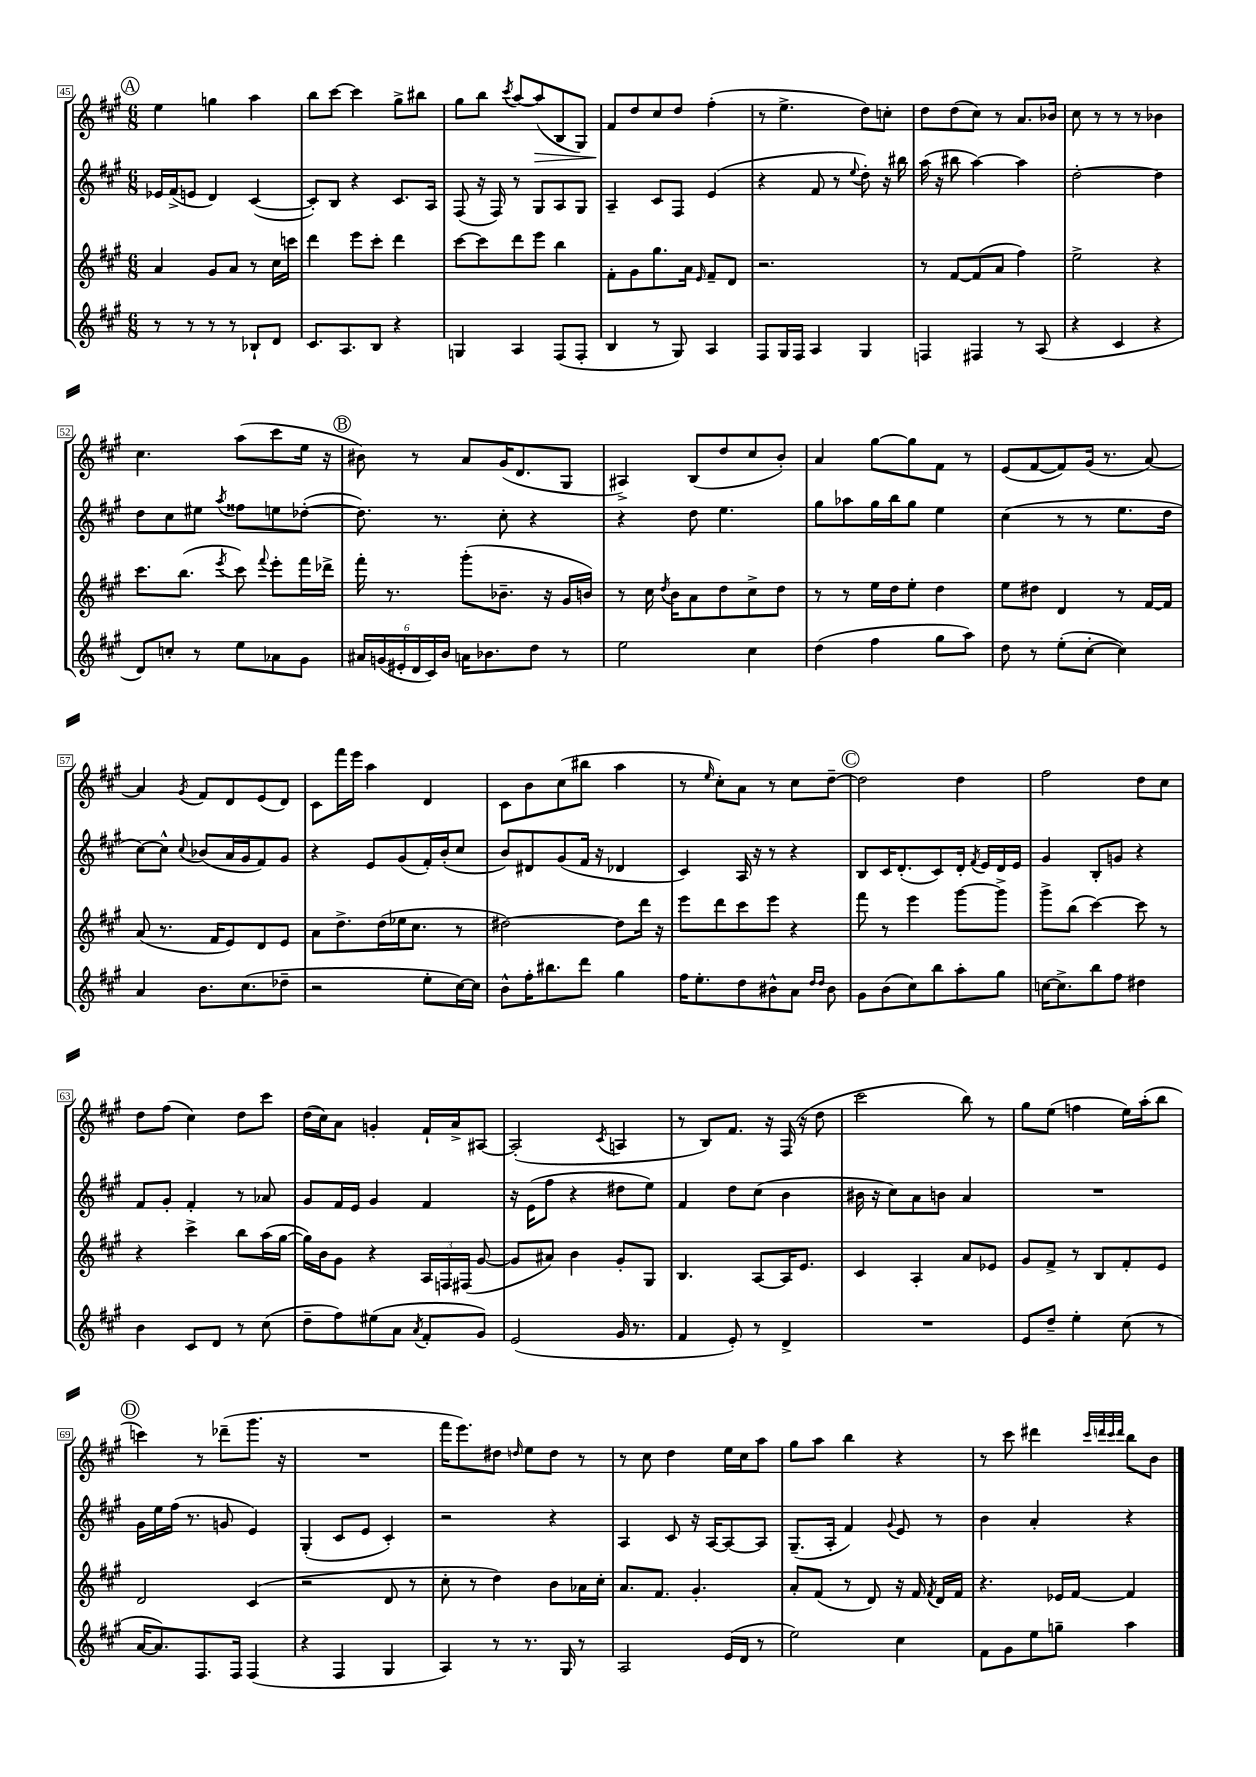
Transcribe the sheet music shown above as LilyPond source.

<<
\new StaffGroup <<
\new Staff = "s0" {
    \clef treble \key a \major \numericTimeSignature \time 6/8
    \autoBeamOff \mark \markup { \circle "A" } e''4 g''4 a''4 |
    b''8[ cis'''8]~ cis'''4 gis''8[-> bis''8] |
    gis''8[ b''8] \acciaccatura { cis'''8 } a''8[~ a''8\>( b8 gis8]) |
    fis'8[\! d''8 cis''8 d''8] fis''4-.( |
    r8 e''4.-> d''8[) c''8]-. |
    d''8[ d''8( cis''8]) r8 a'8.[ bes'16] |
    cis''8 r8 r8 r8 bes'4 |
    cis''4. a''8[( cis'''8 e''16] r16 |
    \mark \markup { \circle "B" } bis'8) r8 a'8[ gis'16( d'8. gis8] |
    ais4->) b8[( d''8 cis''8 b'8]-.) |
    a'4 gis''8[~ gis''8 fis'8] r8 |
    e'8[( fis'8~ fis'8) gis'16]( r8. a'8~) |
    a'4 \acciaccatura { gis'8 } fis'8[ d'8 e'8( d'8]) |
    cis'8[ fis'''16 e'''16] a''4 d'4 |
    cis'8[ b'8 cis''8( bis''8] a''4 |
    r8 \grace { e''16 } cis''8[-.) a'8] r8 cis''8[ d''8]~-- |
    \mark \markup { \circle "C" } d''2 d''4 |
    fis''2 d''8[ cis''8] |
    d''8[ fis''8]( cis''4) d''8[ cis'''8] |
    d''16[( cis''16) a'8] g'4-. fis'16[-! a'16-> ais8]~ |
    ais2-.( \acciaccatura { cis'8 } a4 |
    r8 b8[) fis'8.] r16 fis16( r16 d''8 |
    cis'''2 b''8) r8 |
    gis''8[ e''8]( f''4 e''16[) a''16-.( b''8] |
    \mark \markup { \circle "D" } c'''4) r8 des'''8[--( gis'''8.] r16 |
    R2. |
    fis'''16[ e'''8.) dis''8] \grace { d''16 } e''8[ d''8] r8 |
    r8 cis''8 d''4 e''16[ cis''16 a''8] |
    gis''8[ a''8] b''4 r4 |
    r8 cis'''8 dis'''4 \grace { cis'''32[ d'''32 cis'''32 d'''32] } b''8[ b'8] \bar "|." |
}
\new Staff = "s1" {
    \clef treble \key a \major \numericTimeSignature \time 6/8
    \autoBeamOff \mark \markup { \circle "A" } ees'16[ fis'16->( e'8] d'4) cis'4~( |
    cis'8[-.) b8] r4 cis'8.[ a16] |
    fis8( r16 fis16) r8 gis8[ a8 gis8] |
    a4-- cis'8[ fis8] e'4( |
    r4 fis'8 r8 \appoggiatura { e''8 } d''8-.) r16 bis''16 |
    a''16( r16 bis''8 a''4~) a''4 |
    d''2~-. d''4 |
    d''8[ cis''8 eis''8] \acciaccatura { a''8 } fisis''8[ e''8 des''8]~-.( |
    \mark \markup { \circle "B" } des''8.) r8. cis''8-. r4 |
    r4 d''8 e''4. |
    gis''8[ aes''8 gis''16 b''16 gis''8] e''4 |
    cis''4( r8 r8 e''8.[ d''16] |
    cis''8[~) cis''8]-^ \appoggiatura { cis''8 } bes'8[( a'16 gis'16 fis'8) gis'8] |
    r4 e'8[ gis'8( fis'16-.) b'16-.( cis''8] |
    b'8[) dis'8 gis'8( fis'16] r16 des'4 |
    cis'4) a16 r16 r8 r4 |
    \mark \markup { \circle "C" } b8[ cis'16 d'8.-.( cis'8) d'16]-. \acciaccatura { fis'8 } e'16[ d'16 e'16] |
    gis'4 b8[-. g'8] r4 |
    fis'8[ gis'8]-. fis'4-. r8 aes'8 |
    gis'8[ fis'16 e'16] gis'4 fis'4 |
    r16 e'16[( fis''8] r4 dis''8[ e''8]) |
    fis'4 d''8[ cis''8]( b'4 |
    bis'16 r16 cis''8[) a'8 b'8] a'4 |
    R2. |
    \mark \markup { \circle "D" } gis'16[ e''16 fis''16]( r8. g'8 e'4) |
    gis4-.( cis'8[ e'8] cis'4-.) |
    r2 r4 |
    a4 cis'8 r16 a16[~ a8~ a8] |
    gis8.[--( a16]-. fis'4) \appoggiatura { gis'8 } e'8 r8 |
    b'4 a'4-. r4 \bar "|." |
}
\new Staff = "s2" {
    \clef treble \key a \major \numericTimeSignature \time 6/8
    \autoBeamOff \mark \markup { \circle "A" } a'4 gis'8[ a'8] r8 cis''16[ c'''16] |
    d'''4 e'''8[ cis'''8]-. d'''4 |
    cis'''8[~ cis'''8 d'''8 e'''8] b''4 |
    fis'8[-. gis'8 gis''8. a'16] \grace { e'16 } fis'8[-- d'8] |
    r2. |
    r8 fis'8[~ fis'8( a'8] fis''4) |
    e''2-> r4 |
    cis'''8.[ b''8.]( \acciaccatura { e'''8 } cis'''8) \appoggiatura { fis'''8 } e'''8[-. fis'''16 des'''16]-> |
    \mark \markup { \circle "B" } fis'''16-. r8. gis'''8[-.( bes'8.]-- r16 gis'16[ b'16]) |
    r8 cis''16 \acciaccatura { d''8 } b'16[ a'8 d''8 cis''8-> d''8] |
    r8 r8 e''16[ d''16 e''8]-. d''4 |
    e''8[ dis''8] d'4 r8 fis'16[~ fis'16] |
    a'8( r8. fis'16[ e'8) d'8 e'8] |
    a'8[ d''8.-> d''16( ees''16 cis''8.] r8 |
    dis''2~) dis''8[ d'''16] r16 |
    e'''8[ d'''8 cis'''8 e'''8] r4 |
    \mark \markup { \circle "C" } fis'''8 r8 e'''4 gis'''8[~ gis'''8]-> |
    gis'''8[-> b''8]( cis'''4~) cis'''8 r8 |
    r4 cis'''4-> b''8[ a''16( gis''16]~ |
    gis''16[) b'16 gis'8] r4 \tuplet 3/2 { a16[ f16 fis16]( } gis'8~ |
    gis'8[ ais'8]) b'4 gis'8[-. gis8] |
    b4. a8[~ a16 e'8.] |
    cis'4 a4-. a'8[ ees'8] |
    gis'8[ fis'8]-> r8 b8[ fis'8-. e'8] |
    \mark \markup { \circle "D" } d'2 cis'4( |
    r2 d'8 r8 |
    cis''8-. r8 d''4) b'8[ aes'16 cis''16]-. |
    a'8.[ fis'8.] gis'4.-. |
    a'8[-. fis'8]( r8 d'8) r16 fis'16 \acciaccatura { fis'8 } d'16[ fis'16] |
    r4. ees'16[ fis'16]~ fis'4 \bar "|." |
}
\new Staff = "s3" {
    \clef treble \key a \major \numericTimeSignature \time 6/8
    \autoBeamOff \mark \markup { \circle "A" } r8 r8 r8 r8 bes8[-! d'8] |
    cis'8.[ a8. b8] r4 |
    g4 a4 fis8[( fis8]-. |
    b4 r8 gis8) a4 |
    fis8[ gis16 fis16] a4 gis4 |
    f4 fis4 r8 a8( |
    r4 cis'4 r4 |
    d'8[) c''8]-. r8 e''8[ aes'8 gis'8] |
    \mark \markup { \circle "B" } \tuplet 6/4 { ais'16[ g'16( eis'16-. d'16 cis'16) b'16] } a'16[ bes'8. d''8] r8 |
    e''2 cis''4 |
    d''4( fis''4 gis''8[ a''8]) |
    d''8 r8 e''8[-.( cis''8]~-. cis''4) |
    a'4 b'8.[ cis''8.( des''8]-- |
    r2 e''8[-. cis''16~) cis''16] |
    b'8[-^ fis''16-. bis''8. d'''8] gis''4 |
    fis''16[ e''8.-. d''8 bis'8-^ a'8] \grace { d''16[ d''16] } bis'8 |
    \mark \markup { \circle "C" } gis'8[ b'8( cis''8) b''8 a''8-. gis''8] |
    c''16[~ c''8.-> b''8 fis''8] dis''4 |
    b'4 cis'8[ d'8] r8 cis''8( |
    d''8[-- fis''8) eis''8( a'8] \acciaccatura { a'8 } fis'8[-. gis'8]) |
    e'2( gis'16 r8. |
    fis'4 e'8-.) r8 d'4-> |
    R2. |
    e'8[ d''8]-- e''4-. cis''8( r8 |
    \mark \markup { \circle "D" } a'16[~ a'8.) fis8. fis16] fis4( |
    r4 fis4 gis4 |
    a4) r8 r8. gis16 r8 |
    a2 e'16[( d'16] r8 |
    e''2) cis''4 |
    fis'8[ gis'8 e''8 g''8]-- a''4 \bar "|." |
}
>>
>>
\layout { \context { \Score currentBarNumber = #45 \override BarNumber.stencil = #(make-stencil-boxer 0.1 0.3 ly:text-interface::print) } }
